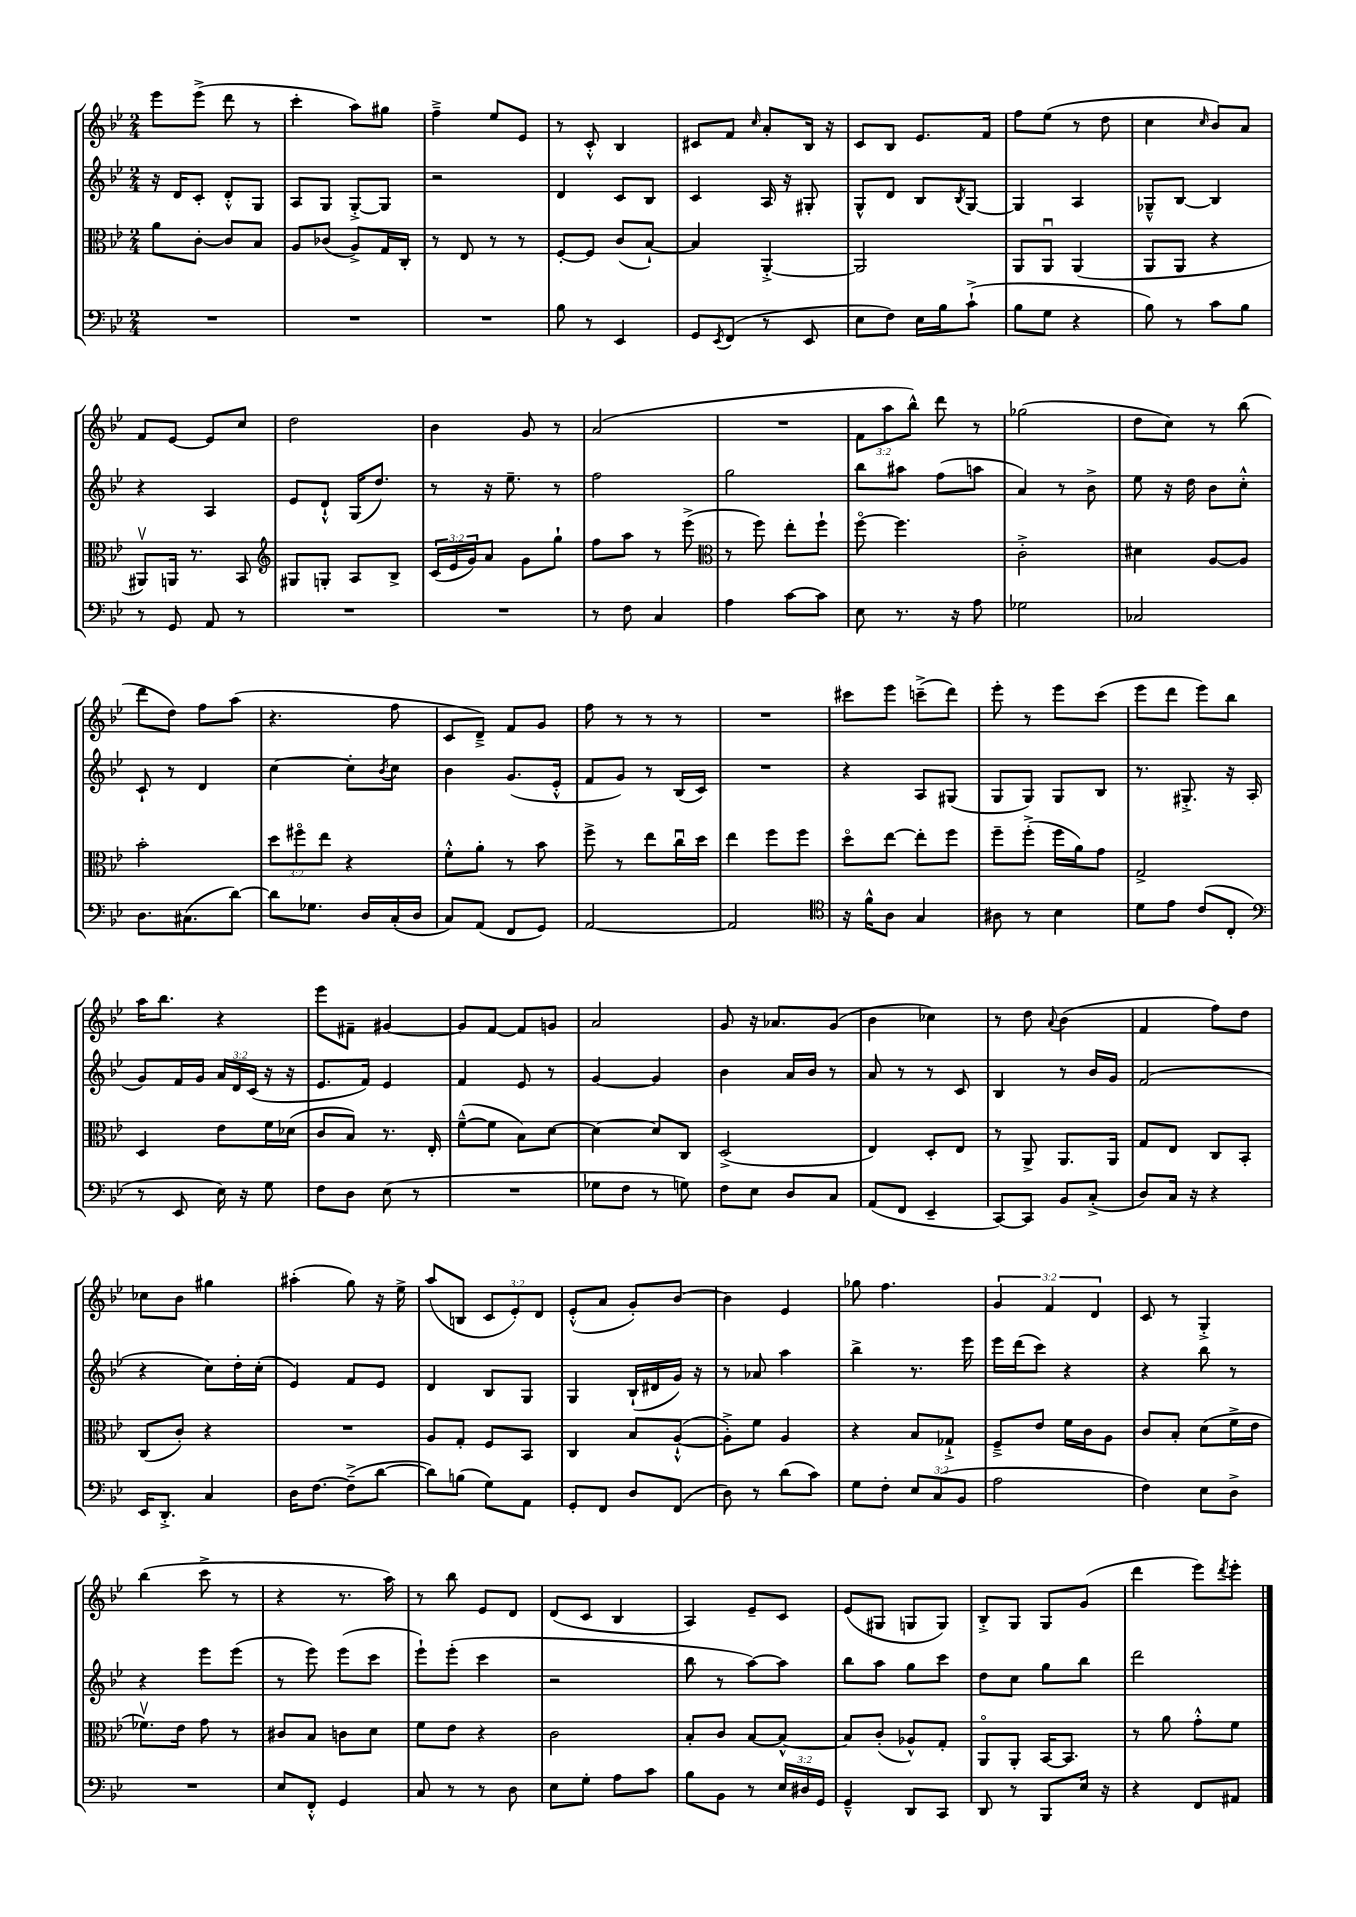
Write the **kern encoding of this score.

**kern	**kern	**kern	**kern
*staff4	*staff3	*staff2	*staff1
*clefF4	*clefC3	*clefG2	*clefG2
*k[b-e-]	*k[b-e-]	*k[b-e-]	*k[b-e-]
*M2/4	*M2/4	*M2/4	*M2/4
2r	8a	16r	8eee-
.	.	16d	.
.	[8c'	8c'	(8eee-^
.	8c]	8d'^^	8ddd
.	8B-	8G	8r
=	=	=	=
2r	8A	8A	4ccc'
.	(8c-	8G	.
.	8A^)	[8G'^	8aa)
.	16G	8G]	8gg#
.	16C'	.	.
=	=	=	=
2r	8r	2r	4ff~^
.	8E-	.	.
.	8r	.	8ee-
.	8r	.	8e-
=	=	=	=
8B-	[8F'	4d	8r
8r	8F]	.	8c'^^
4EE-	(8c	8c	4B-
.	[8B-`)	8B-	.
=	=	=	=
8GG	4B-]	4c	8c#
8qEE-	.	.	.
(8FF	.	.	8f
.	.	.	16qqcc
8r	[4AA'^	16A	8a'
.	.	16r	.
8EE-	.	8G#'	16B-
.	.	.	16r
=	=	=	=
8E-	2AA]	8G^^	8c
8F)	.	8d	8B-
16E-	.	8B-	8.e-
16B-	.	.	.
.	.	8qB-	.
(8c`^	.	[8G	.
.	.	.	16f
=	=	=	=
8B-	8AA	4G]	8ff
8G	8AAu	.	(8ee-
4r	(4AA	4A	8r
.	.	.	8dd
=	=	=	=
8B-)	8AA	8G-~^^	4cc
8r	8AA	[8B-	.
.	.	.	16qqcc
8c	4r	4B-]	8b-)
8B-	.	.	8a
=	=	=	=
8r	8AA#v)	4r	8f
8GG	16AA	.	[8e-
.	8.r	.	.
8AA	.	4A	8e-]
8r	8BB-	.	8cc
=	=	=	=
*	*clefG2	*	*
2r	8G#	8e-	2dd
.	8G'	8d`^^	.
.	8A	(16G	.
.	.	8.dd)	.
.	8B-^	.	.
=	=	=	=
2r	(24c	8r	4b-
.	24e-	.	.
.	24g)	.	.
.	8a	16r	.
.	.	8.ee-~	.
.	8g	.	8g
.	8gg`	8r	8r
=	=	=	=
8r	8ff	2ff	(2a
8F	8aa	.	.
4C	8r	.	.
.	(8eee-^	.	.
=	=	=	=
*	*clefC3	*	*
4A	8r	2gg	2r
.	8ff)	.	.
[8c	8ee-'	.	.
8c]	8ff`	.	.
=	=	=	=
8E-	[8ffo	8bb-	12f
.	.	.	12aa
8.r	4.ff]	8aa#	.
.	.	.	12bb-^^)
.	.	(8ff	8ddd
16r	.	.	.
8A	.	8aa	8r
=	=	=	=
2G-	2c'^	4a)	(2gg-
.	.	8r	.
.	.	8b-^	.
=	=	=	=
2C-	4d#	8ee-	8dd
.	.	16r	8cc)
.	.	16dd	.
.	[8A	8b-	8r
.	8A]	8cc'^^	(8bb-
=	=	=	=
8.D	2b-'	8c`	8ddd
.	.	8r	8dd)
(8.C#	.	.	.
.	.	4d	8ff
[8d)	.	.	(8aa
=	=	=	=
8d]	12dd	[4cc	4.r
.	12ff#o	.	.
8.G-	.	.	.
.	12ee-	.	.
.	4r	8cc']	.
16D	.	.	.
.	.	8qb-	.
(16C'	.	8cc	8ff
16D	.	.	.
=	=	=	=
8C)	8f'^^	4b-	8c
(8AA	8a'	.	8d~^)
8FF	8r	(8.g	8f
8GG)	8b-	.	8g
.	.	16e-'^^	.
=	=	=	=
[2AA	8ff^	8f	8ff
.	8r	8g)	8r
.	8ee-	8r	8r
.	16ccu	(16B-	8r
.	16dd	16c)	.
=	=	=	=
2AA]	4ee-	2r	2r
.	8ff	.	.
.	8ff	.	.
=	=	=	=
*clefC4	*	*	*
16r	8ddo	4r	8ccc#
16f^^	.	.	.
8A	[8ee-	.	8eee-
4G	8ee-']	8A	(8ccc~^
.	8ff	(8G#	8ddd)
=	=	=	=
8A#	8ff~	8G	8eee-'
8r	(8ff'^	8G)	8r
4B-	16ff	8G	8eee-
.	16a)	.	.
.	8g	8B-	(8ccc
=	=	=	=
8d	2G^	8.r	8eee-
8e-	.	.	8ddd
.	.	8.G#'^	.
(8c	.	.	8eee-)
8C'	.	16r	8bb-
.	.	(16A	.
=	=	=	=
*clefF4	*	*	*
8r	4D	8g)	16aa
.	.	.	8.bb-
8EE-	.	16f	.
.	.	16g	.
16E-)	8e-	24a	4r
.	.	24d	.
16r	.	.	.
.	.	(24c	.
8G	16f	16r	.
.	(16d-	16r	.
=	=	=	=
8F	8c	8.e-	8eee-
8D	8B-)	.	8f#~
.	.	16f)	.
(8E-	8.r	4e-	[4g#
8r	.	.	.
.	16E-'	.	.
=	=	=	=
2r	([8f~^^	4f	8g#]
.	8f]	.	[8f
.	8B-)	8e-	8f]
.	[8d	8r	8g
=	=	=	=
8G-	4d_	[4g	2a
8F	.	.	.
8r	8d]	4g]	.
8G)	8C	.	.
=	=	=	=
8F	(2D^	4b-	8g
8E-	.	.	16r
.	.	.	8.a-
8D	.	16a	.
.	.	16b-	.
8C	.	8r	(8g
=	=	=	=
(8AA	4E-)	8a	4b-
8FF	.	8r	.
4EE-~	8D'	8r	4cc-)
.	8E-	8c	.
=	=	=	=
[8CC)	8r	4B-	8r
8CC]	8AA^	.	8dd
.	.	.	8qqa
8BB-	8.AA	8r	(4b-
(8C'^	.	16b-	.
.	16AA	16g	.
=	=	=	=
8D)	8G	(2f	4f
16C	8E-	.	.
16r	.	.	.
4r	8C	.	8ff)
.	8BB-'	.	8dd
=	=	=	=
16EE-	(8C	4r	8cc-
8.DD'^	.	.	.
.	8c')	.	8b-
4C	4r	8cc)	4gg#
.	.	16dd'	.
.	.	(16cc'	.
=	=	=	=
16D	2r	4e-)	(4aa#'
[8.F	.	.	.
(8F~^]	.	8f	8gg)
[8d	.	8e-	16r
.	.	.	16ee-^
=	=	=	=
8d])	8A	4d	(8aa
(8B	8G'	.	8B
8G)	8F	8B-	12c
.	.	.	12e-')
8AA	8BB-	8G	.
.	.	.	12d
=	=	=	=
8GG'	4C	4G	(8e-'^^
8FF	.	.	8a
8D	8B-	(16B-`	8g')
.	.	16d#	.
(8FF	([8A`^^	16g)	[8b-
.	.	16r	.
=	=	=	=
8D)	8A'^])	8r	4b-]
8r	8f	8a-	.
(8d	4A	4aa	4e-
8c)	.	.	.
=	=	=	=
8G	4r	4bb-^	8gg-
8F'	.	.	4.ff
12E-	8B-	8.r	.
(12C	.	.	.
.	8G-`^	.	.
12BB-	.	.	.
.	.	16eee-	.
=	=	=	=
2A	8F~^	16eee-	6g
.	.	(16ddd	.
.	8e-	8ccc)	.
.	.	.	6f
.	16f	4r	.
.	16c	.	.
.	.	.	6d
.	8A	.	.
=	=	=	=
4F)	8c	4r	8c
.	8B-'	.	8r
8E-	(8d	8bb-	4G'^
8D^	16f^	8r	.
.	16e-	.	.
=	=	=	=
2r	8.f-v)	4r	(4bb-
.	16e-	.	.
.	8g	8eee-	8ccc^
.	8r	(8eee-	8r
=	=	=	=
8E-	8c#	8r	4r
8FF'^^	8B-	8eee-)	.
4GG	8c	(8eee-	8.r
.	8d	8ccc	.
.	.	.	16aa)
=	=	=	=
8C	8f	8eee-`)	8r
8r	8e-	(8eee-'	8bb-
8r	4r	4ccc	8e-
8D	.	.	8d
=	=	=	=
8E-	2c	2r	(8d
8G'	.	.	8c
8A	.	.	4B-
8c	.	.	.
=	=	=	=
8B-	8B-'	8bb-	4A)
8BB-	8c	8r	.
8r	[8B-	[8aa)	8e-~
24E-	8B-^^_	8aa]	8c
24D#	.	.	.
24GG	.	.	.
=	=	=	=
4GG~^^	8B-]	8bb-	(8e-
.	(8c'	8aa	8G#
8DD	8A-^^)	8gg	8G
8CC	8G'	8ccc	8G)
=	=	=	=
8DD	8AAo	8dd	8B-'^
8r	8AA'	8cc	8G
8BBB-	[16BB-	8gg	8G
.	8.BB-]	.	.
16E-	.	8bb-	(8g
16r	.	.	.
=	=	=	=
4r	8r	2ddd	4ddd
.	8a	.	.
8FF	8g'^^	.	8eee-)
.	.	.	8qddd
8AA#	8f	.	8eee-'
==	==	==	==
*-	*-	*-	*-
